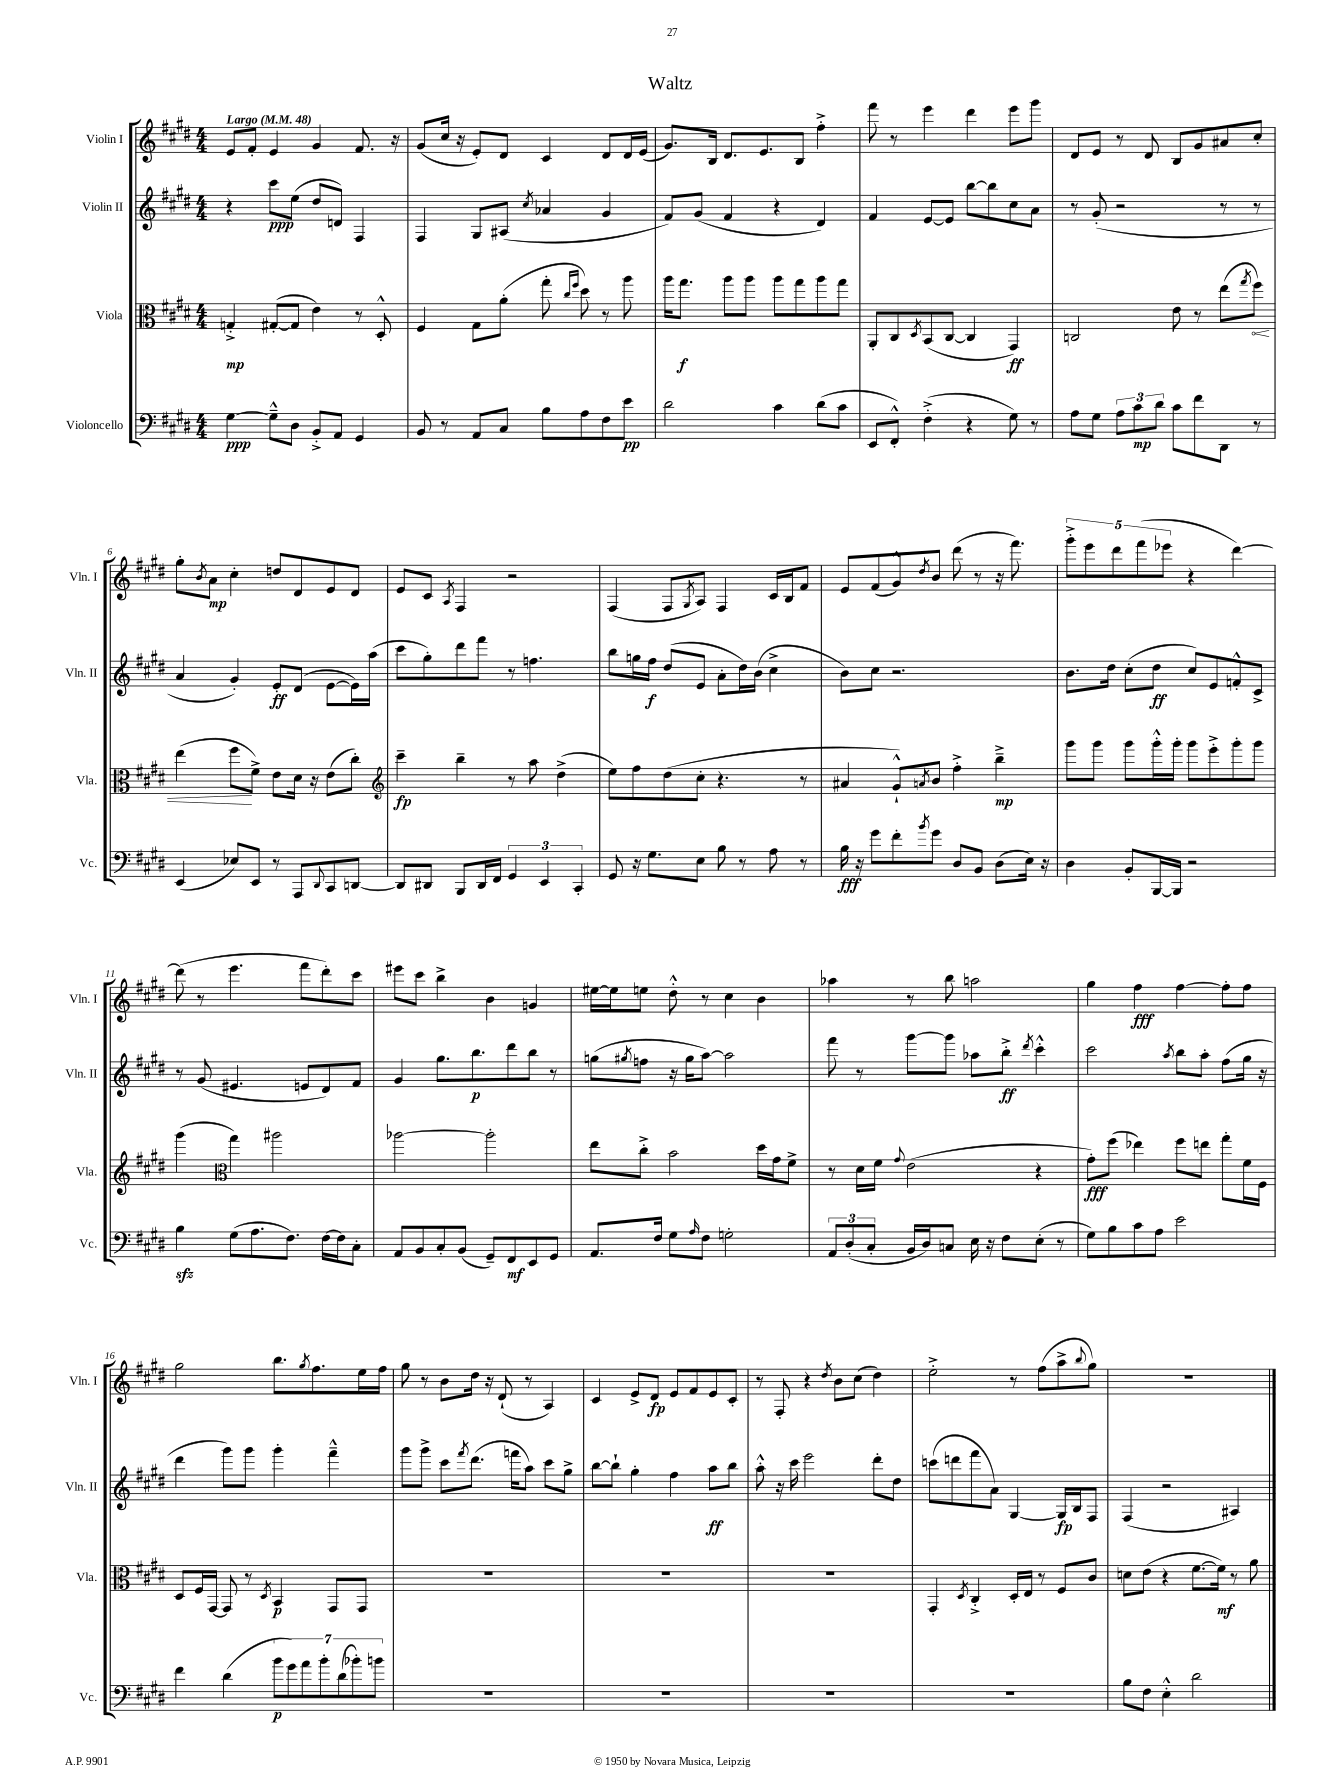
\header { title = "Waltz" }
<<
\new StaffGroup <<
\new Staff = "s0" \with { instrumentName = "Violin I" shortInstrumentName = "Vln. I" } {
    \clef treble \key e \major \numericTimeSignature \time 4/4 \tempo "Largo" 4 = 48
    e'8 fis'8-. e'4 gis'4 fis'8. r16 |
    gis'8( cis''16 r16 e'8-.) dis'8 cis'4 dis'8 dis'16 e'16( |
    gis'8.) b16 dis'8. e'8. b8 fis''4-.-> |
    fis'''8 r8 e'''4 dis'''4 e'''8 gis'''8 |
    dis'8 e'8 r8 dis'8 b8 gis'8 ais'8 cis''8-. |
    gis''8-. \acciaccatura { b'8 } a'8\mp cis''4-. d''8 dis'8 e'8 dis'8 |
    e'8 cis'8 \acciaccatura { a8 } fis4 r2 |
    fis4( fis8 \acciaccatura { gis8 } a8) fis4 cis'16 b16 fis'8 |
    e'8 fis'8( gis'8-^) \acciaccatura { dis''8 } b'8 dis'''8( r8 r16 fis'''8.) |
    \tuplet 5/4 { gis'''8-.-> e'''8 dis'''8 fis'''8( ees'''8 } r4 dis'''4~) |
    dis'''8( r8 e'''4. fis'''8 dis'''8-.) cis'''8 |
    eis'''8 cis'''8 b''4-> b'4 g'4 |
    eis''16~ eis''16 e''8 dis''8-.-^ r8 cis''4 b'4 |
    aes''4 r8 b''8 a''2 |
    gis''4 fis''4\fff fis''4~ fis''8-. fis''8 |
    gis''2 b''8. \acciaccatura { gis''8 } fis''8. e''16 fis''16 |
    gis''8 r8 b'8 dis''16 r16 dis'8-!( r8 a4) |
    cis'4 e'8-> dis'8\fp e'8 fis'8 e'8 cis'8-. |
    r8 fis8-. r4 \acciaccatura { dis''8 } b'8 cis''8( dis''4) |
    e''2-.-> r8 fis''8( a''8-> \appoggiatura { b''8 } gis''8) |
    R1 \bar "|." |
}
\new Staff = "s1" \with { instrumentName = "Violin II" shortInstrumentName = "Vln. II" } {
    \clef treble \key e \major \numericTimeSignature \time 4/4
    r4 cis'''8\ppp e''8( dis''8 d'8) fis4 |
    fis4 gis8 ais8( \acciaccatura { cis''8 } aes'4 gis'4 |
    fis'8) gis'8( fis'4 r4 dis'4) |
    fis'4 e'8~ e'8 b''8~ b''8 cis''8 a'8 |
    r8 gis'8-.( r2 r8 r8 |
    a'4 gis'4-.) e'8-.\ff dis'8( e'8~ e'16) a''16( |
    cis'''8 gis''8-.) dis'''8 fis'''8 r8 f''4. |
    b''8 g''16 fis''16\f dis''8( e'8 a'8-. dis''16) b'16( cis''4-> |
    b'8) cis''8 r2. |
    b'8. dis''16 cis''8-.( dis''8\ff cis''8) e'8 f'8-.-^ cis'8-> |
    r8 gis'8( eis'4. e'8 dis'8) fis'8 |
    gis'4 gis''8. b''8.\p dis'''8 b''8 r8 |
    g''8( \acciaccatura { gis''8 } f''8 r16 gis''16 a''8~) a''2 |
    fis'''8 r8 gis'''8~ gis'''8 aes''8 b''8-.->\ff \acciaccatura { dis'''8 } cis'''4-.-^ |
    cis'''2 \acciaccatura { a''8 } b''8 a''8-. fis''8( gis''16 r16 |
    dis'''4 gis'''8) gis'''8 gis'''4-. fis'''4---^ |
    gis'''8 gis'''8-> cis'''8 \acciaccatura { fis'''8 } dis'''8.( f'''16 a''8) cis'''8 gis''8-> |
    b''8~ b''8-! gis''4-. fis''4 a''8\ff b''8 |
    a''8-.-^ r16 cis'''16 e'''2 dis'''8-. dis''8 |
    c'''8( d'''8 fis'''8 a'8) gis4~ gis16\fp b16 fis8 |
    fis4( r2 ais4) \bar "|." |
}
\new Staff = "s2" \with { instrumentName = "Viola" shortInstrumentName = "Vla." } {
    \clef alto \key e \major \numericTimeSignature \time 4/4
    g4-.->\mp gis8~-.( gis8 e'4) r8 dis8-.-^ |
    fis4 gis8 a'8-.( gis''8-. \grace { cis''16 fis''16 } dis''8) r8 a''8 |
    a''16 gis''8.\f a''8 a''8 a''8 gis''8 a''8 gis''8 |
    a,8-. cis8 \acciaccatura { dis8 } b,8( cis8~ cis4 gis,4\ff) |
    c2 e'8 r8 e''8( \acciaccatura { gis''8 } \once \override Hairpin.circled-tip = ##t fis''8\<) |
    e''4( fis''8\! fis'8->) e'8 dis'16 r16 e'8( cis''8-.) |
    \clef treble cis'''4--\fp b''4-- r8 a''8 dis''4->( |
    e''8) fis''8 dis''8( cis''8-. r4. r8 |
    ais'4 gis'8-!-^) \acciaccatura { a'8 } b'8 fis''4-.-> b''4--->\mp |
    gis'''8 gis'''8 gis'''8 gis'''16-.-^ gis'''16-. gis'''8 e'''8-.-> gis'''8-. gis'''8 |
    gis'''4( \clef alto gis''4) ais''2 |
    aes''2~ aes''2-. |
    e''8 cis''8-.-> b'2 dis''16 gis'16 fis'8-> |
    r8 dis'16 fis'16 \appoggiatura { gis'8 } e'2( r4 |
    gis'8-.\fff) fis''8( ees''4) fis''8 e''8 gis''8-. fis'16 fis16 |
    dis8 fis16 gis,16~ gis,8 r8 \acciaccatura { dis8 } b,4\p gis,8 gis,8 |
    R1 |
    R1 |
    R1 |
    gis,4-. \acciaccatura { dis8 } cis4-.-> dis16-. e16 r8 fis8 cis'8 |
    d'8 e'8( r4 fis'8.~ fis'16\mf) r8 a'8 \bar "|." |
}
\new Staff = "s3" \with { instrumentName = "Violoncello" shortInstrumentName = "Vc." } {
    \clef bass \key e \major \numericTimeSignature \time 4/4
    gis4~\ppp gis8---^ dis8 b,8-.-> a,8 gis,4 |
    b,8 r8 a,8 cis8 b8 a8 fis8 e'8\pp |
    dis'2 cis'4 dis'8( cis'8 |
    e,8 fis,8-.-^) fis4-.->( r4 gis8) r8 |
    a8 gis8 \tuplet 3/2 { a8 cis'8\mp dis'8 } cis'8 fis'8 dis,8 r8 |
    e,4( ees8) e,8 r8 a,,8 \appoggiatura { dis,8 } cis,8 d,8~ |
    d,8 dis,8 b,,8 dis,16 fis,16 \tuplet 3/2 { gis,4 e,4 cis,4-. } |
    gis,8 r16 gis8. e8 b8 r8 a8 r8 |
    b16\fff r16 gis'8 fis'8-. \acciaccatura { b'8 } gis'8 dis8 b,8 dis8( e16) r16 |
    dis4 b,8-. b,,16~ b,,16 r2 |
    b4\sfz gis8( a8. fis8.) fis16~ fis16 cis8-. |
    a,8 b,8 cis8-. b,8( gis,8--) fis,8\mf e,8 gis,8 |
    a,8. fis16 gis8 \grace { a16 } fis8 g2-. |
    \tuplet 3/2 { a,8 dis8-.( cis8-. } b,16 dis16) c8 e16 r16 fis8 e8-.( r8 |
    gis8) b8 cis'8 a8 e'2 |
    fis'4 dis'4( \tuplet 7/4 { b'8\p gis'8) a'8 b'8-. dis'8( bes'8-.) b'8 } |
    R1 |
    R1 |
    R1 |
    R1 |
    b8 fis8 e4-.-^ dis'2 \bar "|." |
}
>>
>>
